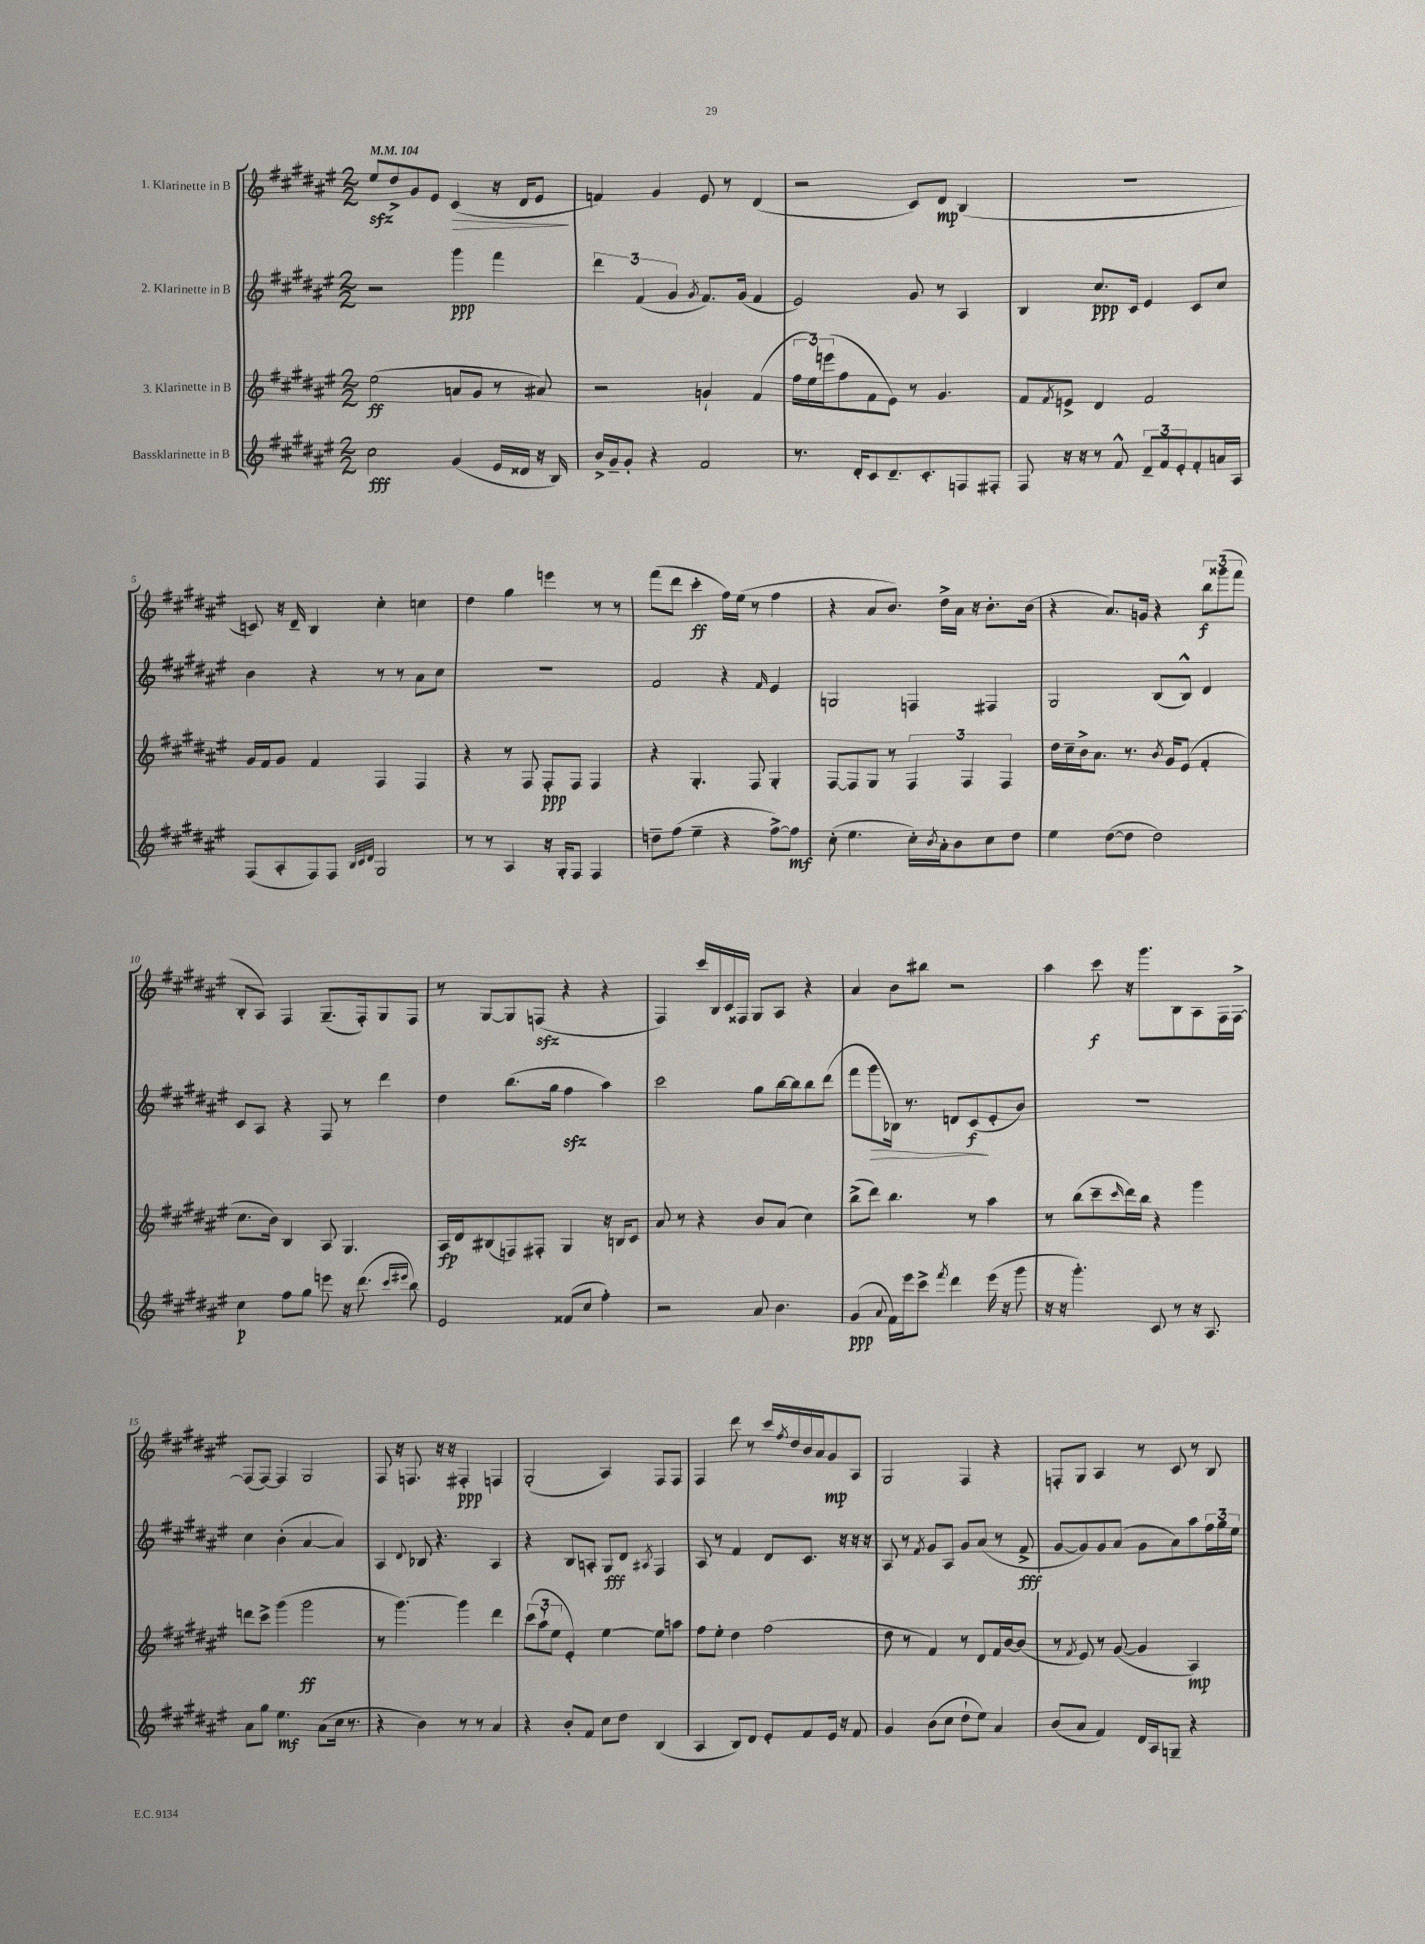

**kern	**kern	**kern	**kern
*staff4	*staff3	*staff2	*staff1
*clefG2	*clefG2	*clefG2	*clefG2
*k[f#c#g#d#a#e#]	*k[f#c#g#d#a#e#]	*k[f#c#g#d#a#e#]	*k[f#c#g#d#a#e#]
*M2/2	*M2/2	*M2/2	*M2/2
*MM104	*MM104	*MM104	*MM104
2cc#\	(2ee#\	2r	8ee#/L
.	.	.	8dd#^/
.	.	.	8g#/
.	.	.	8e#/J
(4g#/	8a/L	4ggg#\	(4c#/
.	8g#/J	.	.
16e#/LL	8r	4fff#\	16r
16d##/JJ	.	.	16d#/LK
16r	8a#/)	.	8e#/J
16B/)	.	.	.
=	=	=	=
16b^/LL	2r	6ddd#\	4f/)
16g#~/J	.	.	.
8g#'/J	.	.	.
.	.	(6f#/	.
4r	.	.	4g#/
.	.	6g#/	.
.	.	8qg#/	.
2f#/	4g`/	8.f#/L)	8e#/
.	.	.	8r
.	.	(16g#/Jk	.
.	(4f#/	4f#/	(4d#/
=	=	=	=
8.r	24ff#\LL	2e#/)	2r
.	24ee#\)	.	.
.	(24eee\J	.	.
.	8ff#\	.	.
16d#'/LK	.	.	.
8c#/	8f#\	.	.
8.d#~/	8e#\J)	.	.
.	8r	8g#/	8c#/L)
8.c#'/	.	.	.
.	4.g#/	8r	8d#/J
8F/	.	4A#/	(4B/
8F#'/J	.	.	.
=	=	=	=
8F#/	8f#/L	4B/	1r
.	8qf#/	.	.
16r	8e^/J	.	.
16r	.	.	.
8r	4d#/	8.cc#/L	.
8f#^^/	.	.	.
.	.	16c#/Jk	.
12d#~/L	2f#/	4e#/	.
12f#/	.	.	.
12e#'/	.	.	.
8f#'/	.	8c#/L	.
16a/L	.	8cc#/J	.
16A#/JJ	.	.	.
=	=	=	=
(8F#/L	16g#/LL	4b\	8c/)
.	16f#/J	.	.
8A#'/	8g#/J	.	16r
.	.	.	16d#~/
8F#/)	4f#/	4r	4B/
8F#/J	.	.	.
32qqB/LLL	.	.	.
32qqc#/	.	.	.
32qqd#/JJJ	.	.	.
2G#/	4F#/	8r	4cc#'\
.	.	8r	.
.	4F#/	8a#\L	4cc\
.	.	8cc#\J	.
=	=	=	=
8r	4r	1r	4dd#\
8r	.	.	.
4A#/	8r	.	4gg#\
.	8F#/	.	.
16r	8F#'/L	.	4eee\
16G#'/LK	.	.	.
8F#/J	8F#/J	.	.
4F#/	4F#/	.	8r
.	.	.	8r
=	=	=	=
8dd~\L	4r	2f#/	(8fff#\L
(8ff#\J	.	.	8ddd#\J
4ee#~\	4.G#'/	.	4ccc#'\
4r	.	4r	16ff#\LL)
.	.	.	(16ee#\JJ
.	8F#/	.	8r
.	.	16qqf#/	.
[8ff#^\L)	4G#'/	4e#/	4ff#\
8ff#\]J	.	.	.
=	=	=	=
(8cc#'\	[8F#/L	2G/	4r
4.ee#\	8F#/]	.	.
.	8G#/J	.	8a#/L
.	8r	.	8.b/J)
16cc#'\LL)	6F#/	4F/	.
8qb/	.	.	.
16a#'\J	.	.	16dd#^\LL
8b\	.	.	16a#\JJ
.	6F#/	.	.
.	.	.	16r
8cc#\	.	4F#/	8.b'\L
.	6F#/	.	.
8dd#\J	.	.	.
.	.	.	(16b\Jk
=	=	=	=
4ee#\	16dd#\LL	2G#/	4r
.	16cc#~\	.	.
.	16b^\J	.	.
.	8.a#\J	.	.
([8dd#\L	.	.	8.a#/L)
8dd#\]J	8.r	.	.
.	.	.	16g/Jk
2dd#\)	.	(8B/L	4r
.	8qb/	.	.
.	16g#/LK	.	.
.	(8e#/J	8B^^/J)	.
.	4f#'/	4d#/	12bb\L
.	.	.	(12ggg##\
.	.	.	12fff#\J
=	=	=	=
4cc#\	8.cc#\L	8c#/L	8B'/L
.	.	8A#/J	8A#/J)
.	16b\Jk)	.	.
8ff#\L	4B/	4r	4F#/
8gg#\J	.	.	.
8eee\	8A#/	8F#/	(8.G#~/L
16r	4.G#/	8r	.
(8.ddd#\	.	.	16F#'/k)
.	.	4ddd#\	8G#/
16qqccc#/LL	.	.	.
16qqeee#/JJ	.	.	.
8bb\)	.	.	8F#/J
=	=	=	=
2e#/	16A#/LL	4dd#\	8r
.	16d#/J	.	.
.	(8B#/	.	[8G#/L
.	8F/)	(8.bb\L	8G#/]
.	8F#'/J	.	(8F/J
.	.	16gg#\Jk	.
(8f##/L	4G#/	4ff#\	4r
8cc#/J	.	.	.
4ff#'\)	16r	4aa#\)	4r
.	16B/LK	.	.
.	8c#/J	.	.
=	=	=	=
2r	8a#/	2ccc#\	4F#/)
.	8r	.	.
.	4r	.	16ccc#/LL
.	.	.	16B/
.	.	.	16c#/
.	.	.	16F##/JJ
8a#/	8b/L	8gg#\L	8G#/L
4.b\	(8a#/J	[16bb\L	8A#/J
.	.	16bb\]J	.
.	4cc#\)	8bb\	4r
.	.	(8ddd#\J	.
=	=	=	=
(4g#/	(8bb^\L	8fff#\L	4a#/
.	8ddd#\J)	8ggg#\	.
8qqa#/	.	.	.
16f#\LL)	4.bb\	16B-\Jk)	8b\L
16eee#\J	.	8.r	.
8ccc#^\J	.	.	8bb#\J
8qfff#/	.	.	.
4ddd#\	.	8d/L	2r
.	8r	(8c#/	.
(16eee#\	4aa#\	8e#'/	.
16r	.	.	.
8ggg#\	.	8b/J)	.
=	=	=	=
16r	8r	1r	4aa#\
16r	.	.	.
4.ggg#'\)	(8bb\L	.	.
.	8ccc#~\	.	8ccc#\
.	16qqccc#/	.	.
.	16ddd#\L)	.	16r
.	16bb\JJ	.	8.ggg#\L
8c#/	4r	.	.
8r	.	.	8B\
16r	4ggg#\	.	8A#\
8.A#/	.	.	.
.	.	.	16F#\L
.	.	.	[16F#^\JJ
=	=	=	=
8a#\L	8ddd\L	4cc#\	(8F#/]L
8gg#\J	8ccc#^\J	.	[8F#/J)
4.ee#\	(4ggg#\	(4b'\	4F#/]
.	2ggg#\	[4a#/	2G#/
(8a#\L	.	.	.
16cc#\Jk	.	4a#/])	.
8.r	.	.	.
=	=	=	=
4r	8r	4A#/	8F#/
.	[4.ggg#\)	.	16r
.	.	.	8.F/
.	.	8qqd#/	.
4b\)	.	8B-/	.
.	.	4.r	16r
.	.	.	16r
8r	4ggg#\]	.	4F#'/
8r	.	.	.
4a#/	4ddd#\	4A#/	4F/
=	=	=	=
4r	(12ccc#\L	4r	(2G#'/
.	12aa#`\	.	.
.	12ee#\J	.	.
8b'/L	4e#'/)	8B/L	.
8f#/J	.	8A'/J	.
8cc#\L	[4ee#\	8G#/L	4A#/)
8dd#\J	.	8d#/J	.
.	.	8qA#/	.
(4B/	8ee#\]L	4F#/	8F#/L
.	8aa\J	.	8F#/J
=	=	=	=
4A#/	8ff#\L	8A#/	4F#/
.	8ee#'\J	8r	.
8B/L)	4dd#\	4f#/	8ddd#\
8d#/J	.	.	8r
8e#'/L	(2ff#\	8d#/L	16ccc#/LL
.	.	.	8qff#/
.	.	.	16dd#/
8f#/	.	8.c#/J	16b/
.	.	.	16a#/J
16e#/Jk	.	.	8g#/
16r	.	16r	.
8f#/	.	16r	8A#/J
.	.	16r	.
=	=	=	=
4g#/	8dd#\	8A#/	2G#/
.	8r	8r	.
.	.	8qf#/	.
(8b\L	4f#/)	8g#/L	.
8cc#\J	.	8A#/J	.
8dd#`\L	8r	8g#/L	4F#/
8ee#\J)	8d#/L	(8a#/J	.
4a#/	16f#/L	8r	4r
.	[16b/J	.	.
.	(8b/]J	8f#^/	.
=	=	=	=
(8b/L	8r	[8g#/L	8F'/L
.	8qf#/	.	.
8a#/J	8e#/)	8g#/])	8G#/J
4f#/)	8r	8g#/	4A#/
.	([8g#/	(8a#/J	.
16d#/LL	4g#/]	8g#\L	8r
16A#/J	.	.	.
8G~/J	.	8a#\)	8c#/
4r	4A#/)	8aa#\	8r
.	.	24ff#\L	8B/
.	.	24gg#\	.
.	.	24ee#\JJ	.
==	==	==	==
*-	*-	*-	*-
